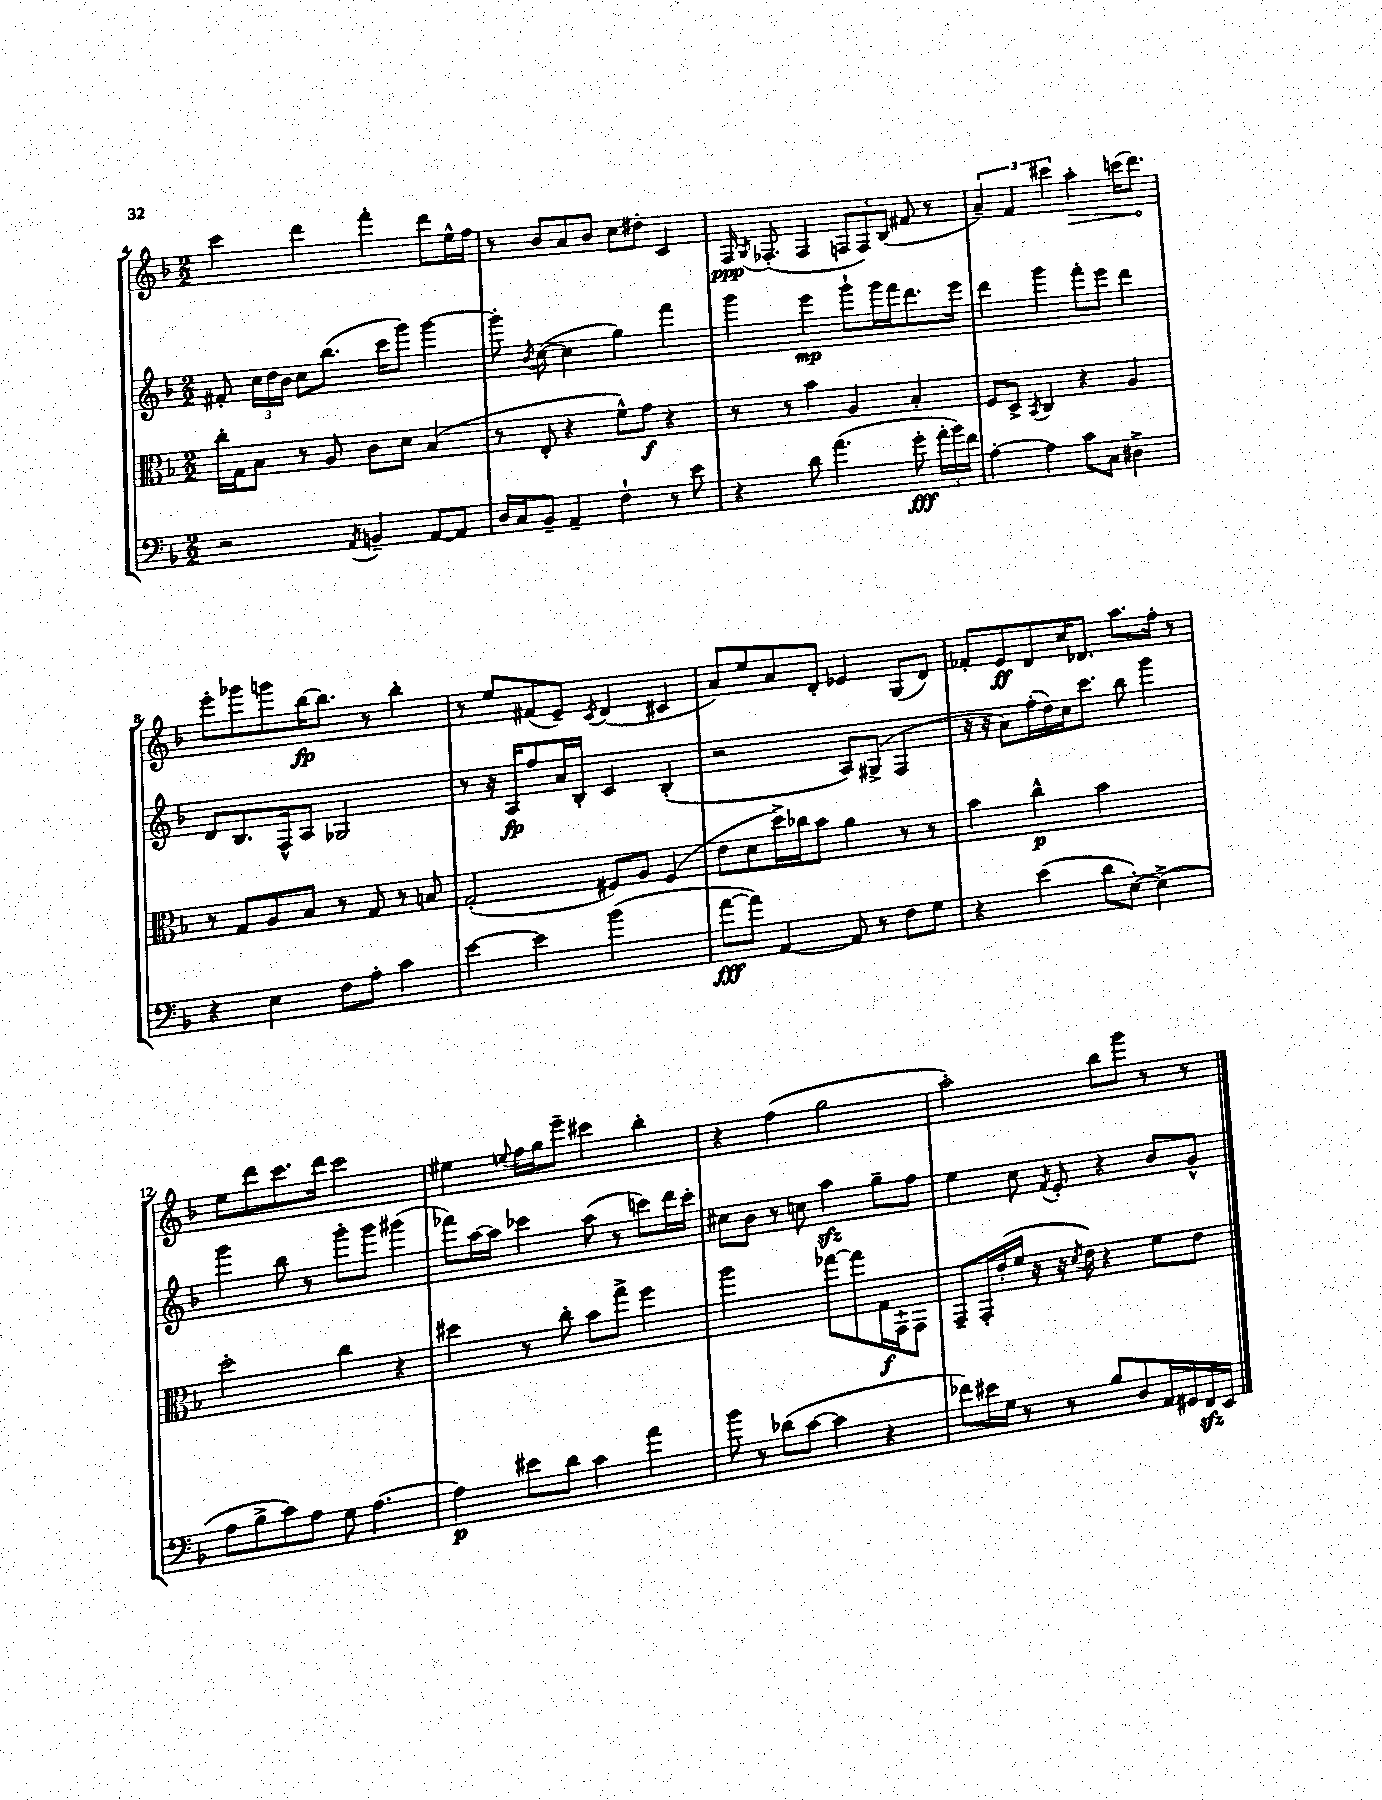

**kern	**kern	**kern	**kern
*staff4	*staff3	*staff2	*staff1
*clefF4	*clefC3	*clefG2	*clefG2
*k[b-]	*k[b-]	*k[b-]	*k[b-]
*M2/2	*M2/2	*M2/2	*M2/2
2r	16cc'	8f#'	4ccc
.	16G	.	.
.	8B-	24cc	.
.	.	24dd	.
.	.	24b-	.
.	8r	8cc	4ddd
.	8A	(8.bb-	.
8qAA	.	.	.
4BB~	8c	.	4fff'
.	.	16ccc	.
.	8d	8ggg)	.
[8AA	(4B-	[4ggg	8ddd
8AA]	.	.	16ee^^
.	.	.	16ff
=	=	=	=
16D	8r	8ggg']	8r
16C	.	.	.
.	.	8qb-	.
8BB-~	8E'	([8cc	8b-
4AA~	4r	4cc]	8a
.	.	.	8b-
4F`	8f^^)	4gg)	8cc
.	8g	.	8dd#'
8r	4r	4fff	4c
8e	.	.	.
=	=	=	=
4r	8r	4ggg	16F
.	.	.	8qG
.	.	.	(8.F-'
.	8r	.	.
8d	4b-	4eee	4F-
(4.a	.	.	.
.	4A	8ggg`	12F
.	.	.	12F)
.	.	16ggg	.
.	.	.	(12B-
.	.	16fff	.
8g'	4B-'	8.ddd	8f#
24a'	.	.	8r
24b-)	.	.	.
.	.	16eee	.
24f	.	.	.
=	=	=	=
[4A'	8F	4ddd	6a~)
.	8D^	.	.
.	.	.	6f
.	8qBB-	.	.
4A]	4C	4ggg	.
.	.	.	6ccc#
8c	4r	8fff'	4aa'
8C	.	8eee	.
4D#^	4A	4ddd	(16ccc
.	.	.	8.ddd)
=	=	=	=
4r	8r	8d	8eee'
.	8G	8.B-	8ggg-
4E	8A	.	8ggg
.	.	16F^^	.
.	8B-	8A	[16bb-
.	.	.	8.bb-]
8F	8r	2G-	.
8A'	8G	.	8r
4c	8r	.	4bb-'
.	8B	.	.
=	=	=	=
[4e	(2G'	8r	8r
.	.	16r	8ee
.	.	16A	.
4e]	.	8ff	(8f#
.	.	16a	8e~)
.	.	16B-'	.
.	.	.	8qc
(2b-	8F#)	4c	(4d
.	8A	.	.
.	(4F#	(4B-'	4c#
=	=	=	=
[8a	8e	2r	8a)
8a])	8d	.	8ee
[4AA	16dd^)	.	8a
.	16cc-	.	.
.	8b-	.	8d'
8AA]	4a	8A)	4e-
8r	.	(8G#^	.
8F	8r	4F	(8G
8G	8r	.	8d)
=	=	=	=
4r	4b-	16r	8f-'
.	.	16r	.
.	.	8a)	8e
(4e	4cc^^	(16ff'	8d
.	.	16dd)	.
.	.	16cc	16cc
.	.	8.ccc	8.d-
8d	2b-	.	.
[8E')	.	8bb-	8.aa
(4E^]	.	4ggg	.
.	.	.	16ff'
.	.	.	8r
=	=	=	=
8A	2dd'	4ggg	8ee
8B-^	.	.	8ddd
8c)	.	8bb-	8.ccc
8A	.	8r	.
.	.	.	16ddd
8G	4cc	8ggg'	2ccc
[4.A	.	8ggg	.
.	4r	(4ggg#	.
=	=	=	=
4A]	4dd#	8fff-)	4ee#
.	.	[16aa	.
.	.	16aa]	.
.	.	.	8qqee
8e#	8r	4ccc-	16ff
.	.	.	16gg
8d	8cc'	.	8eee~
4c	8b-	(8aa	4ccc#
.	8gg^	8r	.
4a	4ff	8ccc)	4bb-'
.	.	16ddd	.
.	.	16ccc'	.
=	=	=	=
8b-	2aa	8cc#	4r
8r	.	8b-	.
(8d-	.	8r	(4ff
[8c	.	8cc	.
4c]	[8gg-	4aa	2gg
.	8gg-]	.	.
4r	16G	8gg~	.
.	16GG`	.	.
.	8GG	8ff	.
=	=	=	=
8f-)	8GG~	4ee	2aa')
16e#	16GG'	.	.
16G	(16e'	.	.
8r	16f	8cc	.
.	16r	.	.
.	.	8qf	.
8r	16r	8e'	.
.	8qd	.	.
.	16e)	.	.
8B-	4r	4r	8bb-
8D	.	.	8ggg
16AA	8f	8b-	8r
16GG#	.	.	.
16FF	8e	8g^^	8r
16EE	.	.	.
==	==	==	==
*-	*-	*-	*-
